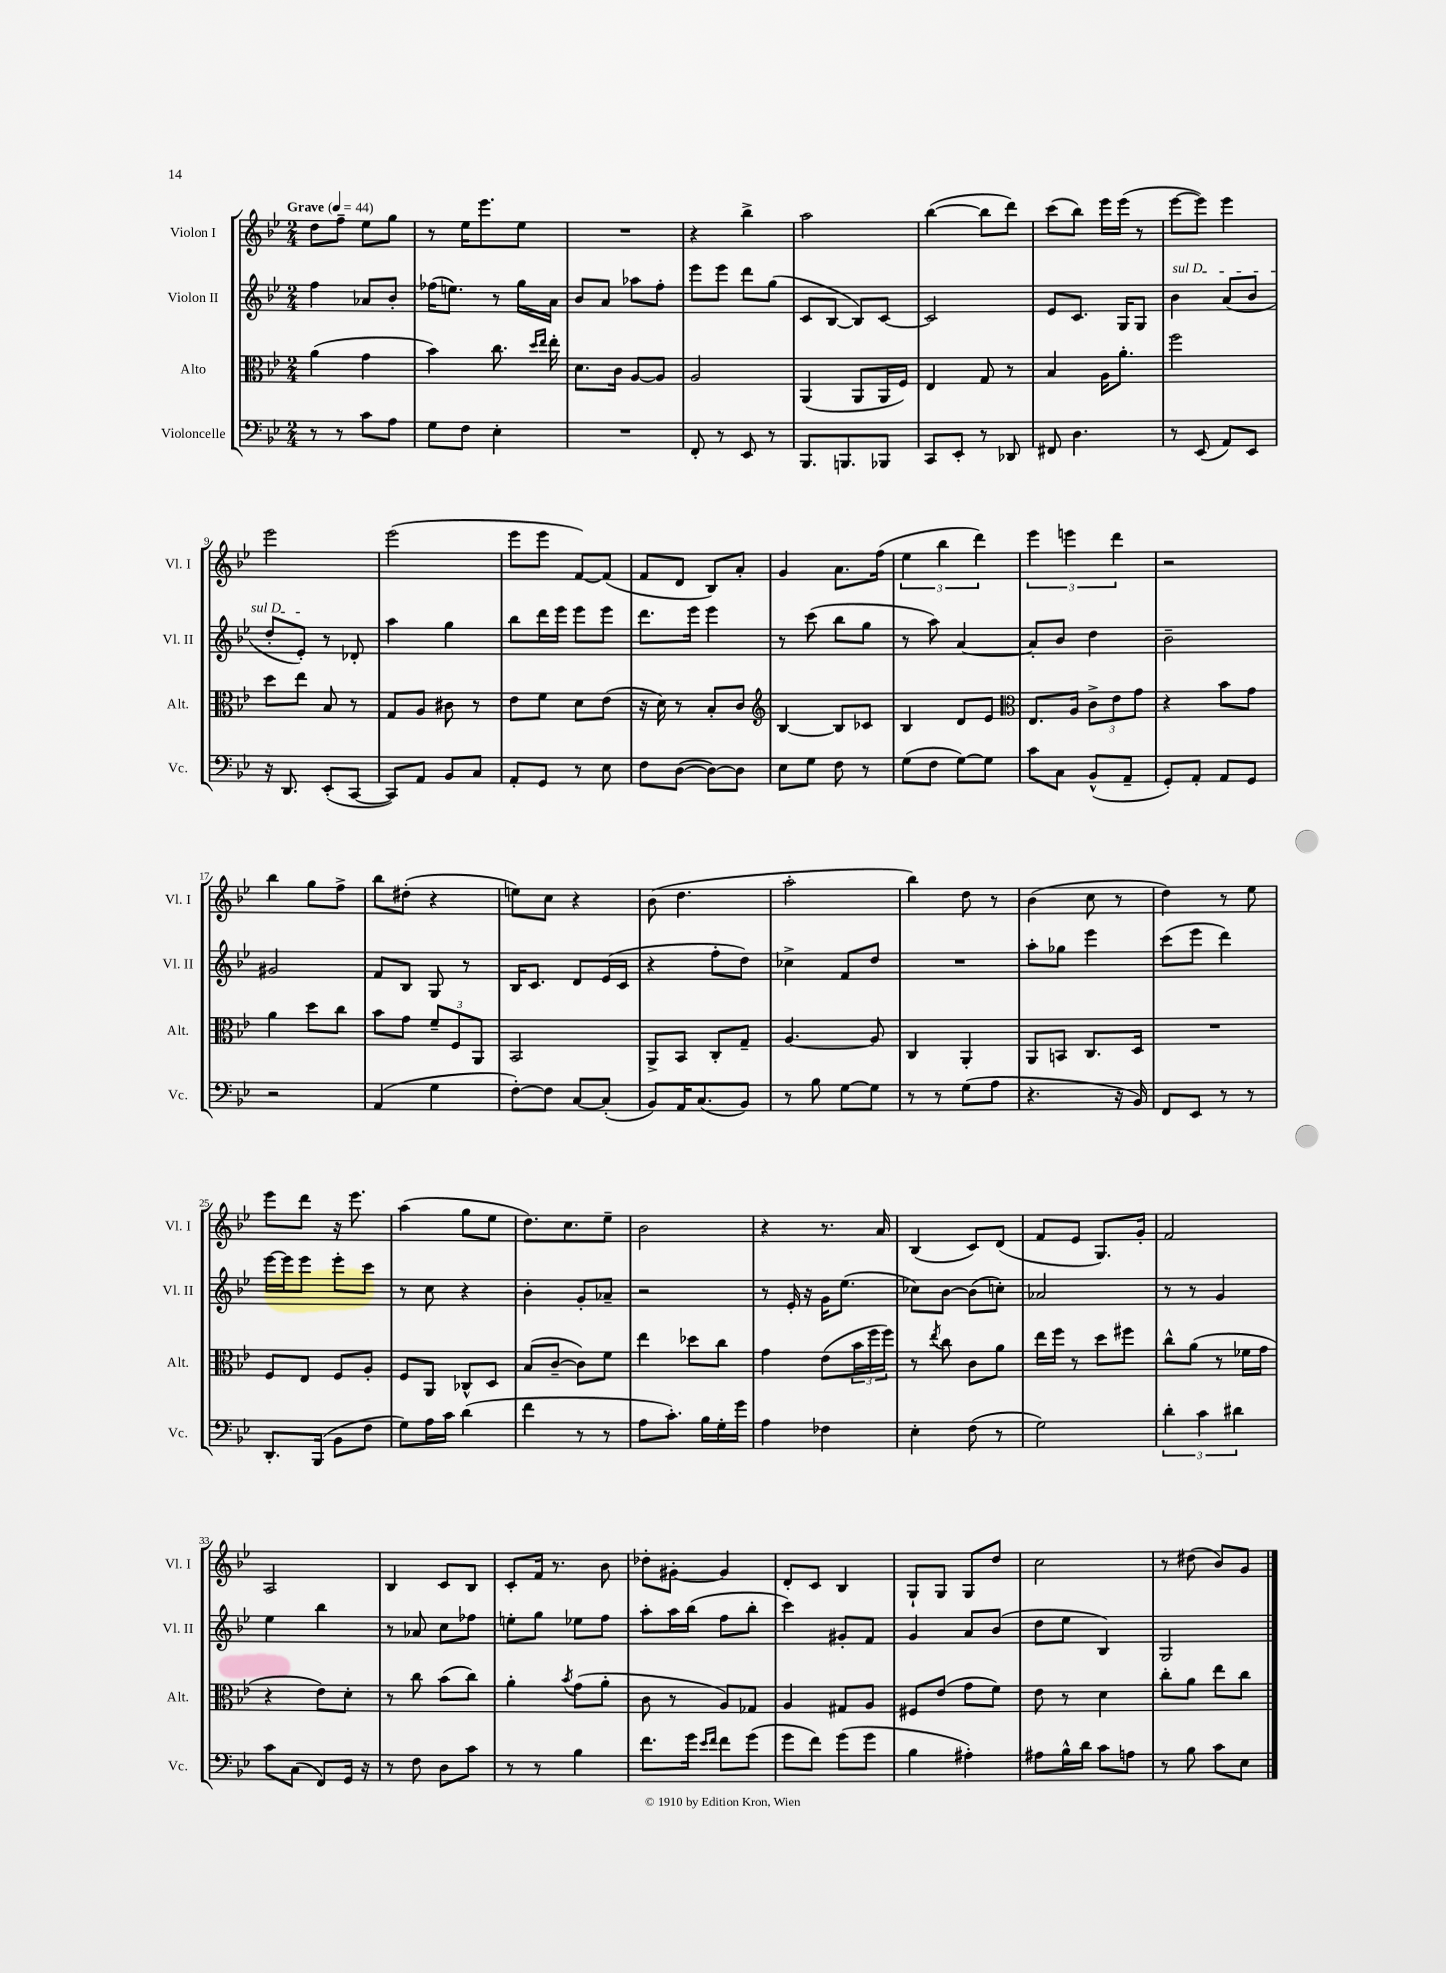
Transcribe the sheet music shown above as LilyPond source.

<<
\new StaffGroup <<
\new Staff = "s0" \with { instrumentName = "Violon I" shortInstrumentName = "Vl. I" } {
    \clef treble \key bes \major \numericTimeSignature \time 2/4 \tempo "Grave" 4 = 44
    d''8 f''8-- ees''8 g''8 |
    r8 ees''16 ees'''8. ees''8 |
    R2 |
    r4 bes''4-> |
    a''2 |
    bes''4~( bes''8 d'''8) |
    c'''8( bes''8) ees'''16 ees'''16( r8 |
    ees'''8~ ees'''8) ees'''4 |
    ees'''2 |
    ees'''2( |
    ees'''8 ees'''8 f'8~) f'8( |
    f'8 d'8 bes8) a'8-. |
    g'4 a'8. f''16( |
    \tuplet 3/2 { ees''4 bes''4 d'''4) } |
    \tuplet 3/2 { ees'''4 e'''4 d'''4 } |
    r2 |
    bes''4 g''8 f''8-> |
    bes''8 dis''8-.( r4 |
    e''8) c''8 r4 |
    bes'8( d''4. |
    a''2-. |
    bes''4) d''8 r8 |
    bes'4( c''8 r8 |
    d''4) r8 ees''8 |
    ees'''8 d'''8 r16 ees'''8. |
    a''4( g''8 ees''8 |
    d''8.) c''8. ees''8-- |
    bes'2 |
    r4 r8. a'16 |
    bes4( c'8) d'8( |
    f'8 ees'8 g8.) g'16-. |
    f'2 |
    a2 |
    bes4 c'8 bes8 |
    c'8-. f'16 r8. bes'8 |
    des''8-. gis'8~-. gis'4 |
    d'8-. c'8 bes4 |
    g8-! g8 g8 d''8 |
    c''2 |
    r8 dis''8( bes'8) g'8 \bar "|." |
}
\new Staff = "s1" \with { instrumentName = "Violon II" shortInstrumentName = "Vl. II" } {
    \clef treble \key bes \major \numericTimeSignature \time 2/4
    f''4 aes'8 bes'8-. |
    fes''16( e''8.) r8 g''16 a'16 |
    bes'8 a'8 aes''8 f''8-. |
    ees'''8 ees'''8 d'''8 g''8( |
    c'8 bes8~ bes8) c'8~ |
    c'2 |
    ees'8 c'8. g16 g8 |
    \once \override TextSpanner.bound-details.left.text = \markup { \italic "sul D" } bes'4\startTextSpan a'8( bes'8 |
    d''8-. ees'8-.\stopTextSpan) r8 des'8-. |
    a''4 g''4 |
    bes''8 d'''16 ees'''16 ees'''8 ees'''8 |
    d'''8. ees'''16 ees'''4 |
    r8 c'''8( bes''8 g''8 |
    r8 a''8) a'4~ |
    a'8-. bes'8 d''4 |
    bes'2-- |
    gis'2 |
    f'8 bes8 g8 r8 |
    bes16 c'8. d'8 ees'16( c'16 |
    r4 f''8-. d''8) |
    ces''4-> f'8 d''8 |
    R2 |
    a''8-. ges''8 ees'''4 |
    c'''8( ees'''8 d'''4) |
    ees'''16~ ees'''16 ees'''8 ees'''8-. c'''8 |
    r8 c''8 r4 |
    bes'4-. g'8-. aes'8-- |
    r2 |
    r8 ees'16-. r16 g'16 ees''8.( |
    ces''8) bes'8~ bes'8( c''8-.) |
    aes'2 |
    r8 r8 g'4 |
    ees''4 bes''4 |
    r8 aes'8 c''8 fes''8 |
    e''8-. g''8 ees''8 f''8 |
    a''8-. a''16 bes''16( f''8 bes''8-. |
    c'''4) gis'8-. f'8 |
    g'4 a'8 bes'8( |
    d''8 ees''8 bes4) |
    g2 \bar "|." |
}
\new Staff = "s2" \with { instrumentName = "Alto" shortInstrumentName = "Alt." } {
    \clef alto \key bes \major \numericTimeSignature \time 2/4
    a'4( g'4 |
    bes'4) c''8. \grace { d''16 ees''16 } ees''16-. |
    d'8. c'16 a8~ a8 |
    a2 |
    a,4( a,8 a,16 f16) |
    ees4 g8 r8 |
    bes4 a16 a'8.-. |
    f''2 |
    d''8 ees''8 bes8 r8 |
    g8 a8 cis'8 r8 |
    ees'8 f'8 d'8 ees'8( |
    r16 d'16) r8 bes8-. c'8 |
    \clef treble bes4~ bes8 ces'8 |
    bes4 d'8 ees'8 |
    \clef alto ees8. a16 \tuplet 3/2 { c'8-> ees'8 g'8 } |
    r4 bes'8 g'8 |
    a'4 d''8 c''8 |
    bes'8 g'8 \tuplet 3/2 { f'8-- f8 a,8 } |
    bes,2 |
    a,8-> bes,8 c8-. g8-- |
    a4.~ a8 |
    c4 a,4-. |
    a,8 b,8 c8. d16 |
    R2 |
    f8 ees8 f8 a8-. |
    f8 a,8 ces8-^ d8 |
    bes8( c'8~-- c'8) f'8 |
    ees''4 des''8 c''8 |
    g'4 ees'8( \tuplet 3/2 { bes'16 f''16 f''16) } |
    r8 \acciaccatura { ees''8 } c''8 c'8 a'8 |
    ees''16 f''16 r8 d''8 fis''8 |
    c''8-^ a'8( r8 fes'16 g'16 |
    r4 ees'8) d'8-. |
    r8 c''8 bes'8( c''8) |
    a'4-. \acciaccatura { bes'8 } g'8( a'8-. |
    c'8 r8 a8) ges8 |
    a4 gis8 a8 |
    fis8 ees'8( g'8 f'8) |
    ees'8 r8 d'4 |
    c''8-. a'8 ees''8 c''8 \bar "|." |
}
\new Staff = "s3" \with { instrumentName = "Violoncelle" shortInstrumentName = "Vc." } {
    \clef bass \key bes \major \numericTimeSignature \time 2/4
    r8 r8 c'8 a8 |
    g8 f8 ees4-. |
    R2 |
    f,8-. r8 ees,8 r8 |
    bes,,8. b,,8. bes,,8 |
    c,8 ees,8-. r8 des,8 |
    fis,8 d4. |
    r8 ees,8( a,8) ees,8 |
    r16 d,8. ees,8-.( c,8~ |
    c,8) a,8 bes,8 c8 |
    a,8-. g,8 r8 ees8 |
    f8 d8~( d8~) d8 |
    ees8 g8 f8 r8 |
    g8( f8 g8~) g8 |
    c'8 c8 bes,8-^( a,8-- |
    g,8-.) a,8-. a,8 g,8 |
    r2 |
    a,4( g4 |
    f8~-.) f8 c8~ c8-.( |
    bes,8) a,16 c8.( bes,8) |
    r8 bes8 g8~ g8 |
    r8 r8 g8( a8 |
    r4. r16 bes,16) |
    f,8 ees,8 r8 r8 |
    d,8.-. bes,,16( bes,8 f8 |
    g8) a16 c'16 d'4( |
    f'4 r8 r8 |
    a8 c'8.-.) bes16 g16-. g'16 |
    a4 fes4 |
    ees4-. f8( r8 |
    g2) |
    \tuplet 3/2 { d'4-. c'4 dis'4 } |
    c'8 c8( f,8) g,16 r16 |
    r8 f8 d8 c'8 |
    r8 r8 bes4 |
    f'8. g'16 \grace { ees'16 f'16 } f'8 g'8( |
    g'8 f'8) g'8( g'8 |
    bes4 ais4-.) |
    ais8 bes16-^ d'16 c'8 a8 |
    r8 bes8 c'8 ees8 \bar "|." |
}
>>
>>
